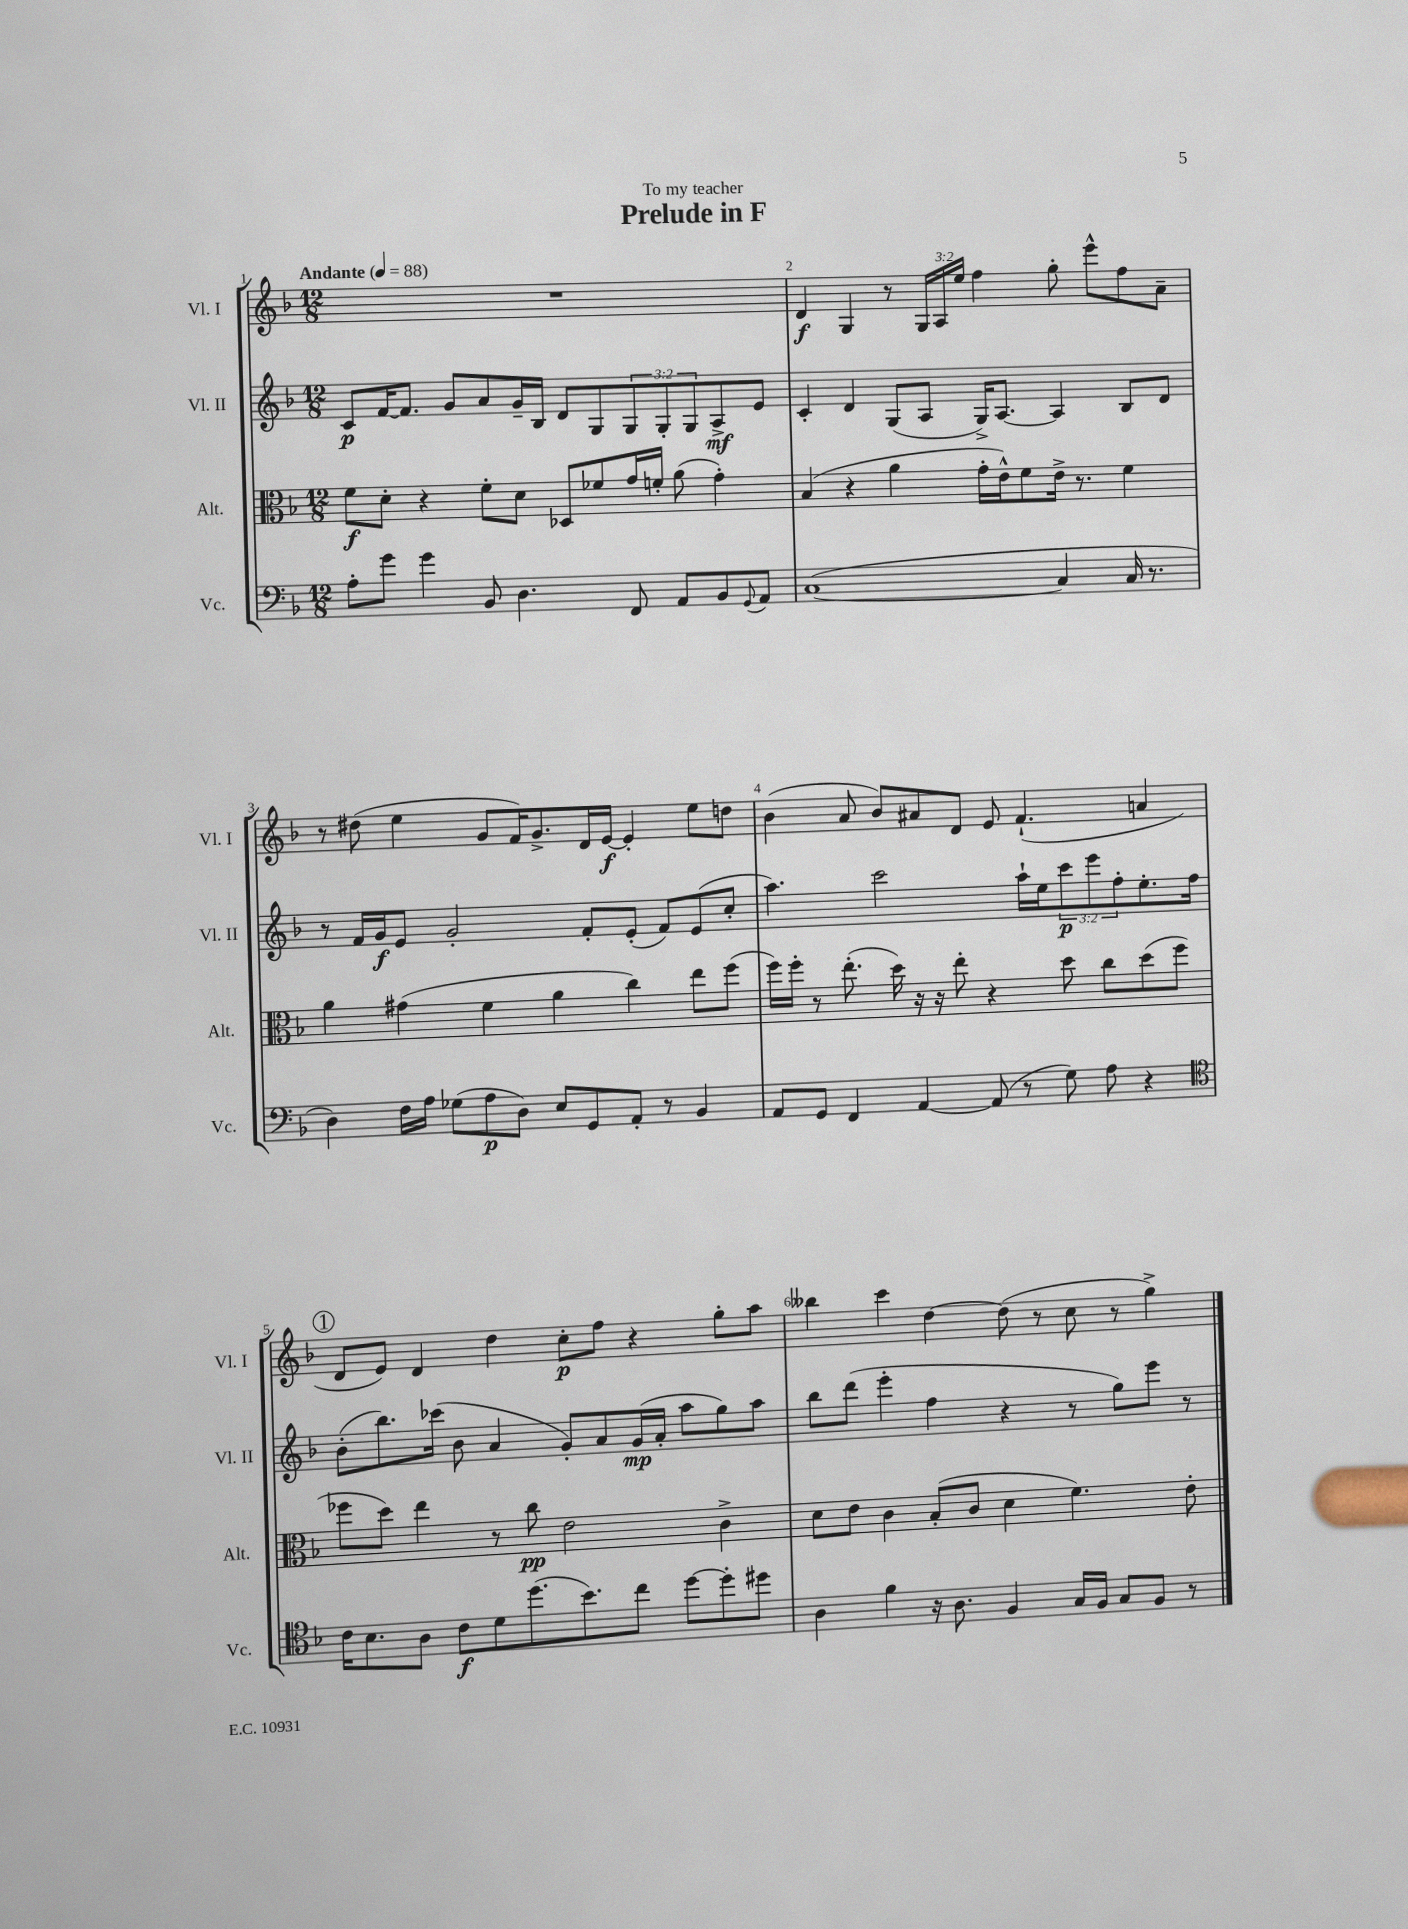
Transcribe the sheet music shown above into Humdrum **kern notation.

**kern	**dynam	**kern	**dynam	**kern	**dynam	**kern	**dynam
*part4	*part4	*part3	*part3	*part2	*part2	*part1	*part1
*staff4	*staff4	*staff3	*staff3	*staff2	*staff2	*staff1	*staff1
*I"Vc.	*	*I"Alt.	*	*I"Vl. II	*	*I"Vl. I	*
*I'Vc.	*	*I'Alt.	*	*I'Vl. II	*	*I'Vl. I	*
*clefF4	*	*clefC3	*	*clefG2	*	*clefG2	*
*k[b-]	*	*k[b-]	*	*k[b-]	*	*k[b-]	*
*M12/8	*	*M12/8	*	*M12/8	*	*M12/8	*
*MM88	*	*MM88	*	*MM88	*	*MM88	*
=1	=1	=1	=1	=1	=1	=1	=1
!	!	!	!	!	!	!LO:TX:a:B:t=Andante	!
8A'\L	.	8f\L	f	8c/L	p	1.r	.
8g\J	.	8d'\J	.	[16f/K	.	.	.
.	.	.	.	8.f/J]	.	.	.
4g\	.	4r	.	.	.	.	.
.	.	.	.	8g/L	.	.	.
8BB-/	.	8f'\L	.	8a/	.	.	.
4.D\	.	8d\J	.	16g~/L	.	.	.
.	.	.	.	16B-/JJ	.	.	.
.	.	8D-X/L	.	8d/L	.	.	.
.	.	8f-X/	.	8G/	.	.	.
8FF/	.	16g/L	.	12G/	.	.	.
.	.	16fn'/JJ	.	.	.	.	.
.	.	.	.	12G'/	.	.	.
8AA/L	.	(8a\	.	.	.	.	.
.	.	.	.	12G/	.	.	.
8BB-/	.	4g'\)	.	8A^/	mf	.	.
8qqGG/	.	.	.	.	.	.	.
8AA/J	.	.	.	8e/J	.	.	.
=2	=2	=2	=2	=2	=2	=2	=2
([1C	.	(4B-/	.	4c'/	.	4d/	f
.	.	4r	.	4d/	.	4G/	.
.	.	4a\	.	(8G/L	.	8r	.
.	.	.	.	8A/J	.	24G/LL	.
.	.	.	.	.	.	24A/	.
.	.	.	.	.	.	24ee/JJ	.
.	.	16g'\LL	.	16G^/KL)	.	4ff\	.
.	.	16e^^\J)	.	[8.A/J	.	.	.
.	.	8f\	.	.	.	.	.
4C/]	.	16e^\Jk	.	4A/]	.	8gg'\	.
.	.	8.r	.	.	.	.	.
.	.	.	.	.	.	8eee^^\L	.
16C/	.	4f\	.	8B-/L	.	8ff\	.
8.r	.	.	.	.	.	.	.
.	.	.	.	8d/J	.	8a~\J	.
!!LO:LB:g=z
=3	=3	=3	=3	=3	=3	=3	=3
4D\)	.	4a\	.	8r	.	8r	.
.	.	.	.	16f/LL	.	(8dd#X\	.
.	.	.	.	16g/J	f	.	.
16F\LL	.	(4g#X\	.	8e/J	.	4ee\	.
16A\JJ	.	.	.	.	.	.	.
(8G-X\L	.	.	.	2g'/	.	.	.
8A\	p	4f\	.	.	.	8g/L	.
8D\J)	.	.	.	.	.	16f/K)	.
.	.	.	.	.	.	8.g^/	.
8E/L	.	4a\	.	.	.	.	.
8GG/	.	.	.	8f'/L	.	16d/L	.
.	.	.	.	.	.	[16e/JJ	f
8AA'/J	.	4cc\)	.	(8e'/J	.	4e'/]	.
8r	.	.	.	8f/L)	.	.	.
4BB-/	.	8ee\L	.	(8e/	.	8ee\L	.
.	.	(8ff\J	.	8cc'/J	.	8ddn\J	.
=4	=4	=4	=4	=4	=4	=4	=4
8AA/L	.	16ff\LL)	.	4.aa\)	.	(4b-\	.
.	.	16ff'\JJ	.	.	.	.	.
8GG/J	.	8r	.	.	.	.	.
4FF/	.	(8.ee'\	.	.	.	8a/	.
.	.	.	.	2ccc\	.	8b-/L)	.
.	.	16dd\)	.	.	.	.	.
[4AA/	.	16r	.	.	.	8a#X/	.
.	.	16r	.	.	.	.	.
.	.	8ee'\	.	.	.	8d/J	.
(8AA/]	.	4r	.	.	.	8e/	.
8r	.	.	.	16aa`\LL	.	(4.f`/	.
.	.	.	.	16ee\J	.	.	.
8G\)	.	8dd\	.	12ccc\	p	.	.
.	.	.	.	12eee\	.	.	.
8A\	.	8cc\L	.	.	.	.	.
.	.	.	.	12ff'\	.	.	.
4r	.	(8dd\	.	8.ee'\	.	4an/	.
.	.	8ff\J	.	.	.	.	.
.	.	.	.	16ff\Jk	.	.	.
!!LO:LB:g=z
!!LO:REH:place=s1:t=1
=5	=5	=5	=5	=5	=5	=5	=5
*clefC4	*	*	*	*	*	*	*
16c\KL	.	8ff-X\L	.	(8b-'\L	.	8d/L	.
8.B-\	.	.	.	.	.	.	.
.	.	8dd\J)	.	8.bb-\)	.	8e/J)	.
8A\J	.	4ee\	.	.	.	4d/	.
.	.	.	.	(16ccc-X\Jk	.	.	.
8c\L	f	.	.	8b-\	.	.	.
8d\	.	8r	.	4a/	.	4dd\	.
(8.dd\	.	8cc\	pp	.	.	.	.
.	.	2e\	.	8g'/L)	.	8cc'\L	p
8.b-\)	.	.	.	.	.	.	.
.	.	.	.	8a/	.	8ff\J	.
8cc\J	.	.	.	(16g/L	mp	4r	.
.	.	.	.	16a'/JJ	.	.	.
[8dd\L	.	.	.	8aa\L	.	.	.
8dd'\]	.	4c^\	.	8gg\)	.	8gg'\L	.
8dd#X\J	.	.	.	8aa\J	.	8aa\J	.
=6	=6	=6	=6	=6	=6	=6	=6
4A\	.	8d\L	.	8bb-\L	.	4bb--X\	.
.	.	8e\J	.	(8ddd\J	.	.	.
4f\	.	4c\	.	4eee'\	.	4ccc\	.
16r	.	(8B-'/L	.	4ff\	.	[4dd\	.
8.A\	.	.	.	.	.	.	.
.	.	8c/J	.	.	.	.	.
4F/	.	4d\	.	4r	.	(8dd\]	.
.	.	.	.	.	.	8r	.
16G/LL	.	4.f\)	.	8r	.	8cc\	.
16F/JJ	.	.	.	.	.	.	.
8G/L	.	.	.	8gg\L)	.	8r	.
8F/J	.	.	.	8eee\J	.	4gg^\)	.
8r	.	8e'\	.	8r	.	.	.
==	==	==	==	==	==	==	==
*-	*-	*-	*-	*-	*-	*-	*-
